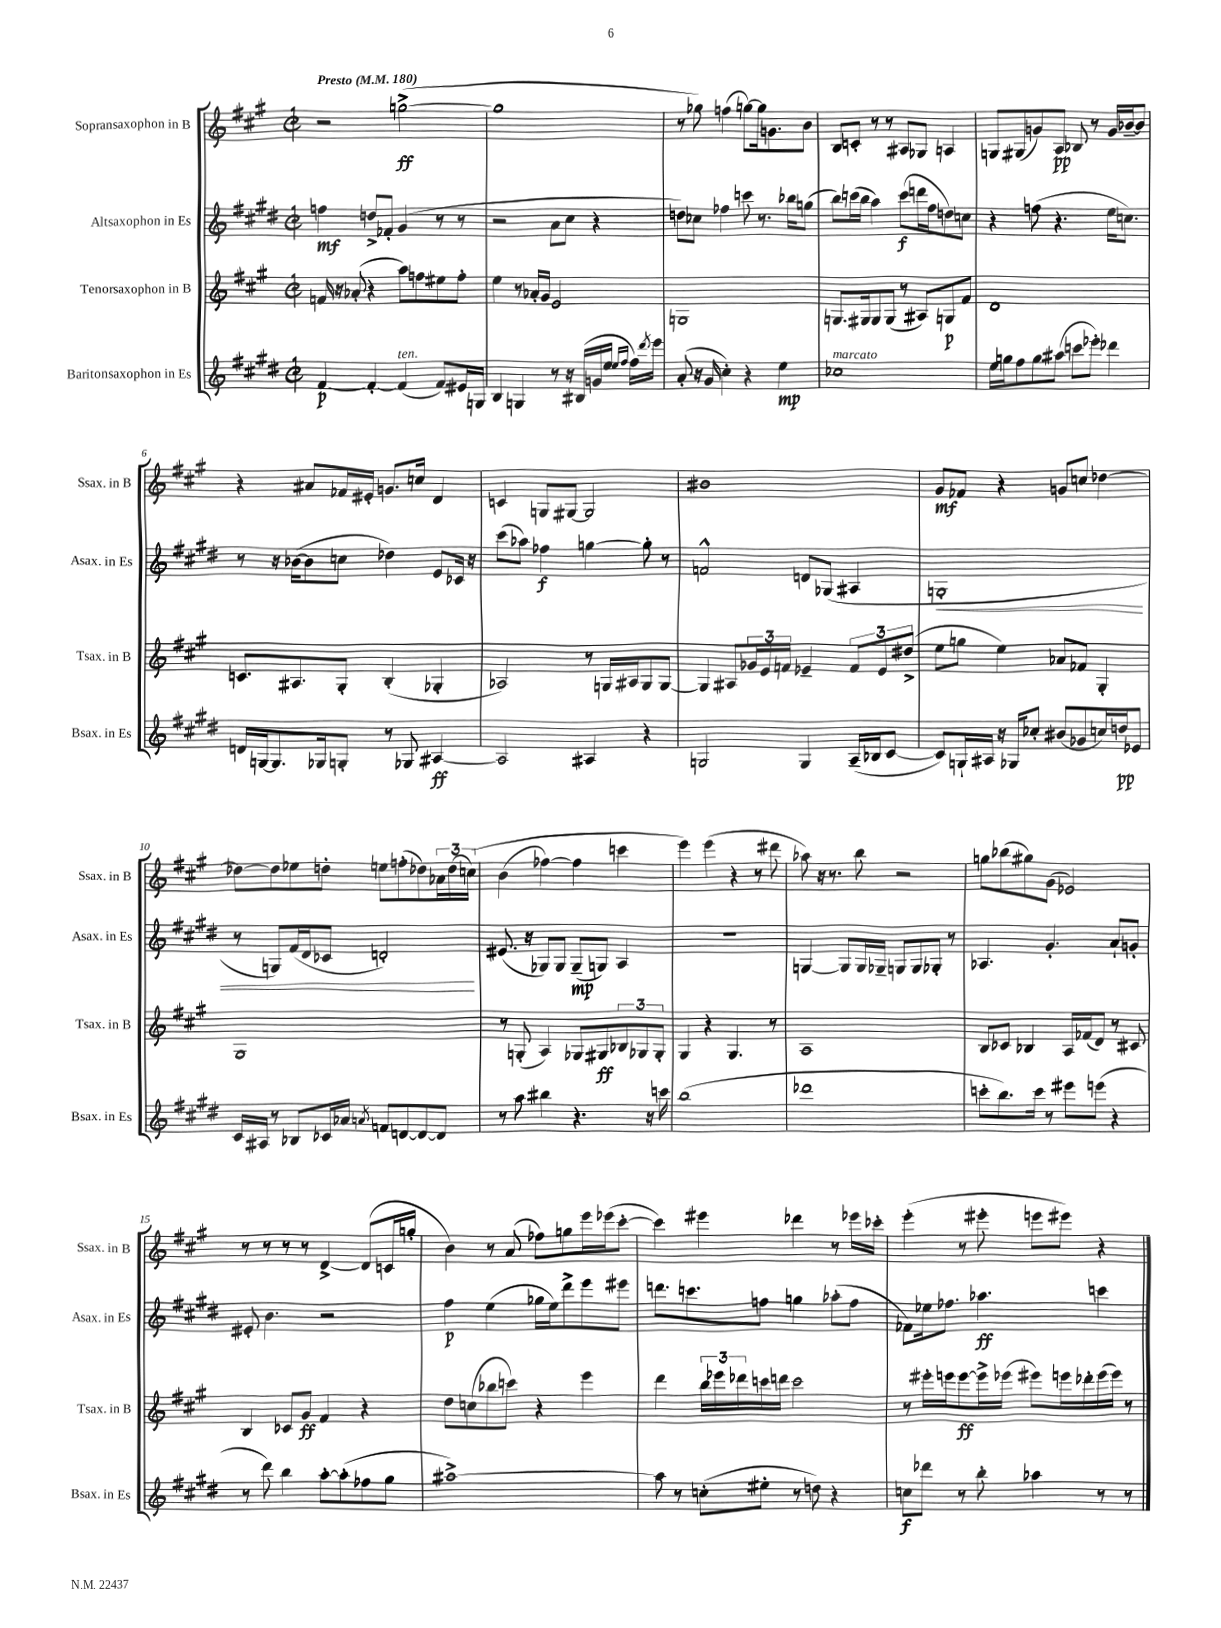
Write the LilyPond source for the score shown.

<<
\new StaffGroup <<
\new Staff = "s0" \with { instrumentName = "Sopransaxophon in B" shortInstrumentName = "Ssax. in B" } {
    \clef treble \key a \major \defaultTimeSignature \time 2/2 \tempo "Presto" 4 = 180
    r2 g''2~->\ff( |
    g''1 |
    r8 ges''8) f''4( g''8~) g''16 g'8. b'8 |
    b8 c'8-. r8 r8 ais8 ges8 a4 |
    g8 gis8( g'8) a8\pp bes8 r8 g'16 bes'16~-- bes'8 |
    r4 ais'8 fes'16 eis'16-. g'8. c''16 d'4 |
    c'4 g8 gis8~ gis2 |
    bis'1 |
    gis'8\mf fes'8 r4 g'8 c''8 des''4~ |
    des''8~ des''8 ees''8 d''8-. e''8 f''8-.( des''8) \tuplet 3/2 { aes'16 des''16( c''16)\( } |
    b'4( fes''4~) fes''4 c'''4 |
    e'''4\) e'''4( r4 r8 dis'''8 |
    aes''8) r16 r8. b''8 r2 |
    g''8 bes''8( gis''8) gis'8( ees'2) |
    r8 r8 r8 r8 d'4~-> d'8( c'16 g''16-. |
    b'4) r8 a'8( fes''8) g''8 e'''16 ees'''16( cis'''8~-. |
    cis'''4) eis'''4 des'''4 r8 ees'''16 ces'''16-. |
    e'''4-.( r8 eis'''8-. e'''8 eis'''8) r4 \bar "|." |
}
\new Staff = "s1" \with { instrumentName = "Altsaxophon in Es" shortInstrumentName = "Asax. in Es" } {
    \clef treble \key e \major \defaultTimeSignature \time 2/2
    f''4\mf d''8-> fes'8-. gis'4( r8 r8 |
    r2 a'8 cis''8 r4 |
    d''8) ces''8 fes''4 c'''8 r8. bes''16 g''8( |
    b''8) c'''16( b''16 a''4) c'''8\f( d'''16 fis''16 d''8) c''8 |
    r4 f''8( r4. e''16 c''8.) |
    r8 r16 bes'16~( bes'8 c''8 des''4) e'8 ces'16 r16 |
    cis'''8( aes''8) fes''4\f g''4~ g''8-. r8 |
    f'2-^ d'8 ges8( ais4 |
    g1-.\< |
    r8 g8) fis'16( dis'16 ces'8 d'2-.\!) |
    eis'8.( r16 ges8) ges8 ges8--\mp( g8) a4 |
    R1 |
    g4~ g8 g16 ges16-- g8 g8 ges8-. r8 |
    aes4. gis'4.-. a'8-! g'8-. |
    eis'8-. b'4. r2 |
    fis''4\p e''4( ges''16 e''16) dis'''8-> e'''8 eis'''8 |
    d'''8. c'''8. f''8 g''4 aes''8-.( f''8 |
    fes'8) ees''16 fes''8. aes''4.\ff c'''4 \bar "|." |
}
\new Staff = "s2" \with { instrumentName = "Tenorsaxophon in B" shortInstrumentName = "Tsax. in B" } {
    \clef treble \key a \major \defaultTimeSignature \time 2/2
    f'16 r16 aes'8-.( r4 a''8) f''8 eis''8 f''8-. |
    e''4 r8 aes'16-. gis'16 e'2 |
    g1 |
    g8. gis16 gis8 gis8( r8 ais8) g8\p fis'8 |
    d'1 |
    c'8. ais8. gis8-. b4-.( ges4-. |
    aes2) r8 g16 ais16 g8 g8~ |
    g4 ais8 \tuplet 3/2 { ges'16 e'16 f'16 } ees'4-- \tuplet 3/2 { f'8 ees'8 dis''8->( } |
    e''8 g''8 e''4) aes'8 fes'8 gis4-. |
    gis1 |
    r8 g8-.( a4) ges8 gis8\ff \tuplet 3/2 { bes8 ges8 ges8-. } |
    gis4 r4 gis4. r8 |
    a1 |
    b8 ces'8 bes4 a16 fes'16( d'8) r8 cis'8 |
    b4 ces'8 gis'8\ff fis'4 r4 |
    d''8 c''8( bes''8 c'''8) r4 e'''4 |
    d'''4 \tuplet 3/2 { b''16 ees'''16 des'''16 } c'''16 d'''16 c'''2 |
    r8 eis'''16-. e'''16 e'''8~\ff e'''16-> ees'''16( eis'''8) e'''16 des'''16-. e'''16( e'''16) r8 \bar "|." |
}
\new Staff = "s3" \with { instrumentName = "Baritonsaxophon in Es" shortInstrumentName = "Bsax. in Es" } {
    \clef treble \key e \major \defaultTimeSignature \time 2/2
    fis'4~\p fis'4~-. fis'4^\markup { \italic "ten." }( fis'8) eis'16 g16 |
    b4 g4 r8 r16 bis16( g'16 e''16 \grace { e''16 fis''16 } fis''16) \acciaccatura { dis'''8 } e'''16 |
    a'8-.( r16 gis'16 cis''4-.) r4 e''4\mp |
    ces''1^\markup { \italic "marcato" } |
    e''16 g''16 fis''8 g''8 ais''8( c'''8 ees'''8-.) des'''4 |
    d'16 g16~ g8. ges16 g8-. r8 ges8 ais4~\ff |
    ais2 ais4 r4 |
    g2 g4 a16--( bes16 cis'8~ |
    cis'8) g16-! ais16 r16 ges16 ces''8-. bis'8( ges'8 c''16) d''16\pp ees'8 |
    cis'16 ais16 r8 bes8 ces'16 aes'16 \acciaccatura { a'8 } f'8 d'8~ d'8~ d'8 |
    r8 a''8 bis''4 r4. r16 c'''16 |
    b''1( |
    des'''1 |
    c'''8-. b''8.) c'''16 r8 eis'''8 e'''8( r4 |
    r8 dis'''8) b''4 a''8~-. a''8-.( fes''8 gis''8 |
    ais''1~->) |
    ais''8 r8 c''8-.( eis''8-. r8 d''8) r4 |
    c''8\f des'''8 r8 b''8-. aes''4 r8 r8 \bar "|." |
}
>>
>>
